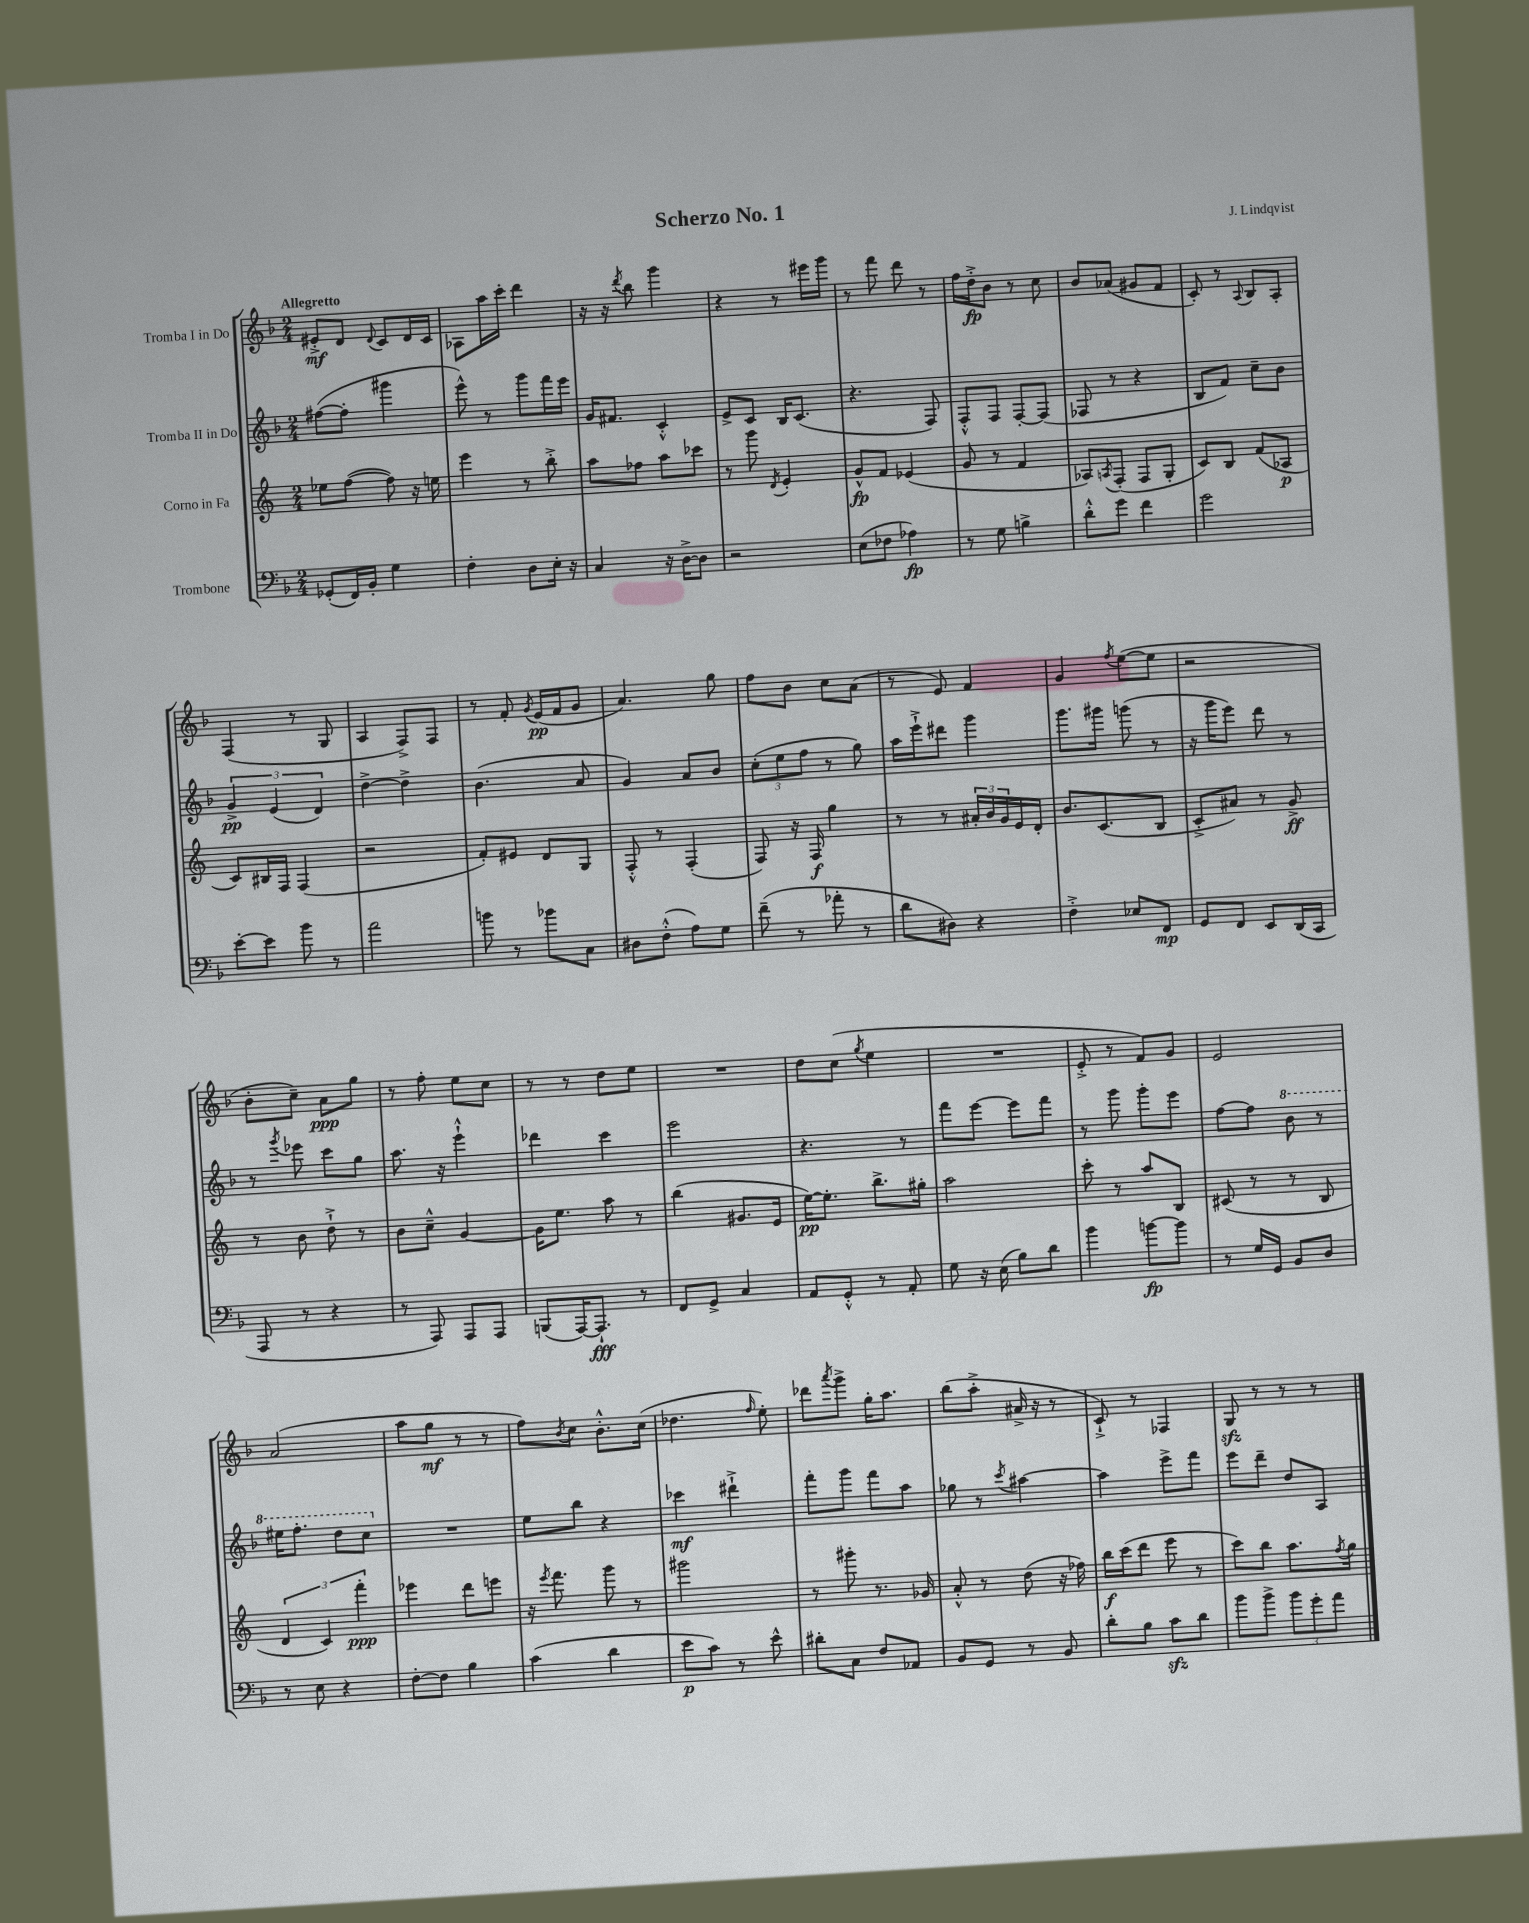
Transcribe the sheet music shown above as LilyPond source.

\header { title = "Scherzo No. 1" composer = "J. Lindqvist" }
<<
\new StaffGroup <<
\new Staff = "s0" \with { instrumentName = "Tromba I in Do" } {
    \clef treble \key f \major \numericTimeSignature \time 2/4 \tempo "Allegretto"
    eis'8-.->\mf d'8 \appoggiatura { d'8 } c'8 d'16 c'16 |
    aes8 a''16 c'''16-. d'''4 |
    r16 r16 \acciaccatura { d'''8 } bes''8 g'''4 |
    r4 r8 eis'''16 g'''16 |
    r8 f'''8 d'''8 r8 |
    f''16 d''16-.->\fp bes'8 r8 c''8 |
    bes'8 aes'8( gis'8 f'8 |
    c'8-.) r8 \appoggiatura { a8 } bes8 a8-. |
    f4( r8 g8 |
    a4 f8->) f8 |
    r8 f'8-. \acciaccatura { g'8 } e'16\pp( f'16 g'8 |
    a'4.) g''8 |
    f''8 bes'8 c''8 a'8( |
    r8 e'8) f'4 |
    g'4 \acciaccatura { f''8 } e''8~( e''8 |
    r2 |
    bes'8-. c''8--) a'8\ppp g''8 |
    r8 f''8-. e''8 c''8 |
    r8 r8 d''8 e''8 |
    R2 |
    d''8 c''8( \acciaccatura { g''8 } e''4 |
    R2 |
    e'8-.-> r8 f'8) g'8 |
    e'2 |
    a'2( |
    a''8 g''8\mf r8 r8 |
    f''8) \acciaccatura { bes'8 } c''8 bes'8.-.-^ c''16( |
    des''4. \grace { f''16 } e''8-.) |
    des'''8 \acciaccatura { a'''8 } g'''8-> g''16-. a''8. |
    bes''8( a''8-.-> ais'16-> r16 r8 |
    c'8-!->) r8 fes4 |
    g8\sfz r8 r8 r8 \bar "|." |
}
\new Staff = "s1" \with { instrumentName = "Tromba II in Do" } {
    \clef treble \key f \major \numericTimeSignature \time 2/4
    fis''8~( fis''8-. gis'''4 |
    e'''8-^) r8 g'''8 f'''16 e'''16 |
    g'16 fis'8. c'4-.-^ |
    e'8-> c'8 bes16 c'8.( |
    r4. f8) |
    f8-.-^ f8 f8~-. f8( |
    fes8 r8 r4 |
    bes8 f'8) c''8-- bes'8 |
    \tuplet 3/2 { g'4->\pp e'4( d'4) } |
    d''4~-> d''4-> |
    bes'4.( a'8 |
    g'4) a'8 bes'8 |
    \tuplet 3/2 { c''8-.( e''8 f''8 } r8 g''8) |
    a''16 e'''16-!-> dis'''8 g'''4 |
    g'''8. gis'''16 g'''8( r8 |
    r16 g'''16 e'''8) d'''8 r8 |
    r8 \acciaccatura { g'''8 } ees'''8 c'''8 g''8 |
    a''8. r16 e'''4-!-^ |
    des'''4 c'''4 |
    e'''2 |
    r4. r8 |
    f'''8 e'''8~ e'''8 f'''8 |
    r8 g'''8 g'''8-. e'''8 |
    f''8~ f''8 \ottava #1 bes''8 r8 |
    eis'''16 f'''8.-. d'''8 c'''8 \ottava #0 |
    R2 |
    e''8 bes''8 r4 |
    ces'''4\mf dis'''4-!-> |
    f'''8-. g'''8 f'''8 a''8 |
    ges''8 r8 \acciaccatura { c'''8 } ais''4~ |
    ais''4 e'''8-> f'''8 |
    e'''8 d'''8-- d''8 a8 \bar "|." |
}
\new Staff = "s2" \with { instrumentName = "Corno in Fa" } {
    \clef treble \key c \major \numericTimeSignature \time 2/4
    ees''8 f''8~( f''8) r16 e''16 |
    e'''4 r8 b''8-.-> |
    a''8 fes''8 a''8 ces'''8 |
    r8 g'''8 \acciaccatura { d'8 } e'4-. |
    g'8-^\fp f'8 ees'4( |
    g'8 r8 f'4 |
    aes8) \acciaccatura { a8 } f8-.( f8 g8-. |
    c'8) b8 f'8( aes8\p |
    c'8) bis16 f16 f4( |
    r2 |
    f'8-.) eis'8 d'8 g8 |
    f8-.-^ r8 f4-.( |
    f8) r16 f16\f g''4 |
    r8 r8 \tuplet 3/2 { ais'16-. b'16 g'16 } e'16 d'16-. |
    b'8. c'8.( b8 |
    c'8-.-> ais'8) r8 g'8->\ff |
    r8 b'8 d''8-!-> r8 |
    b'8 c''8---^ g'4~ |
    g'16 e''8. a''8 r8 |
    b''4( gis'8. e'16 |
    e''16~\pp) e''8.-. b''8.-> gis''16-. |
    a''2 |
    c'''8-. r8 a''8 b8 |
    cis'8( r8 r8 b8 |
    \tuplet 3/2 { d'4 c'4) f'''4-.\ppp } |
    ees'''4 d'''8 e'''8 |
    r16 \acciaccatura { e'''8 } f'''8. g'''8 r8 |
    gis'''2 |
    r8 gis'''8-. r8. ges'16 |
    a'8-.-^ r8 d''8( r16 fes''16) |
    b''16\f c'''16( d'''8 e'''8 r8 |
    c'''8) b''8 a''8. \acciaccatura { f''8 } g''16 \bar "|." |
}
\new Staff = "s3" \with { instrumentName = "Trombone" } {
    \clef bass \key f \major \numericTimeSignature \time 2/4
    ges,8-.( f,16) bes,16-. g4 |
    f4-. d8 e16-. r16 |
    c4 r16 d16~-> d8 |
    r2 |
    e8( fes8 aes4\fp) |
    r8 g8 b4-> |
    d'8-.-^ g'8 f'4 |
    g'2 |
    e'8~-. e'8 bes'8 r8 |
    a'2 |
    b'8 r8 bes'8 c8 |
    dis8 f8-.-^( a8) g8 |
    f'8--( r8 aes'8-. r8 |
    d'8 dis8) r4 |
    f4-.-> ees8 f,8\mp |
    g,8 f,8 e,8 d,16( c,16 |
    a,,8 r8 r4 |
    r8 a,,8) a,,8 a,,8 |
    b,,8( a,,16~) a,,8.-!\fff r8 |
    f,8 g,8-> c4 |
    a,8 g,8-.-^ r8 a,8-. |
    g8 r16 e16( bes8) d'8 |
    bes'4 b'8~\fp b'8 |
    r8 g16 g,16 bes,8 d8 |
    r8 e8 r4 |
    f8~-. f8 bes4 |
    c'4( d'4 |
    e'8\p c'8) r8 e'8-^ |
    dis'8-. c8 f8 aes,8 |
    bes,8 g,8 r8 bes,8 |
    d'8-. bes8 c'8\sfz d'8 |
    bes'8 bes'8-> \tuplet 3/2 { bes'8 g'8-. a'8 } \bar "|." |
}
>>
>>
\layout { \context { \Score \remove "Bar_number_engraver" } }
